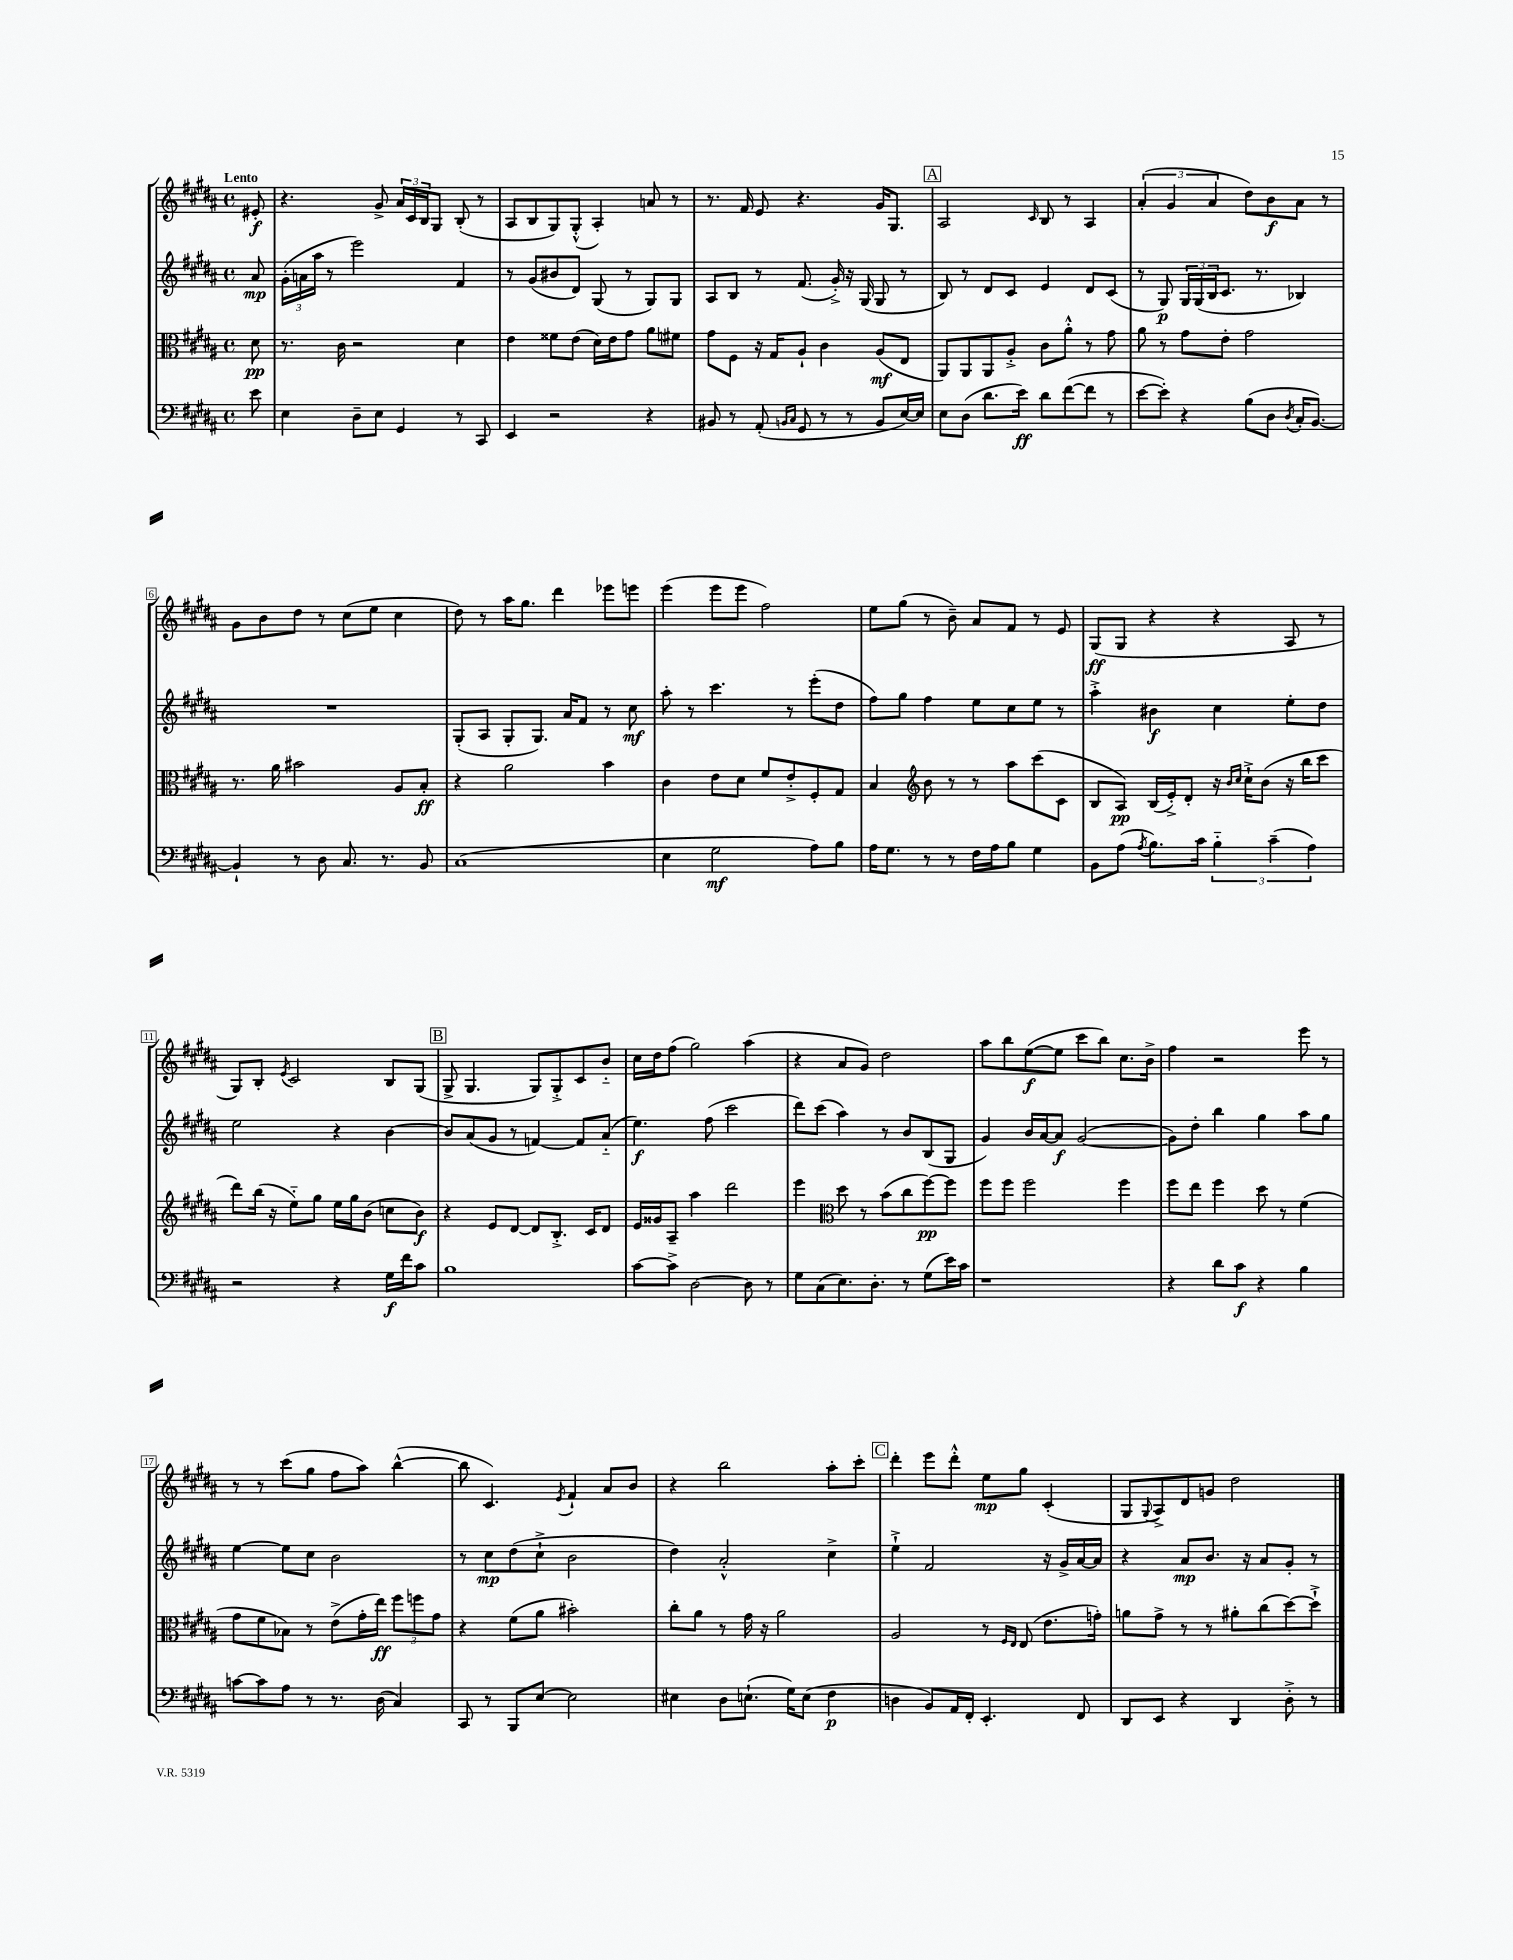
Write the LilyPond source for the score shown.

<<
\new StaffGroup <<
\new Staff = "s0" {
    \clef treble \key b \major \defaultTimeSignature \time 4/4 \partial 8 \tempo "Lento"
    eis'8-.\f |
    r4. gis'8-> \tuplet 3/2 { ais'16 cis'16 b16 } gis8 b8-.( r8 |
    ais8 b8 gis8) gis8-.-^( ais4-.) a'8 r8 |
    r8. fis'16 e'8 r4. gis'16 gis8. |
    \mark \markup { \box "A" } ais2 \grace { cis'16 } b8 r8 ais4 |
    \tuplet 3/2 { ais'4-.( gis'4 ais'4 } dis''8) b'8\f ais'8 r8 |
    gis'8 b'8 dis''8 r8 cis''8( e''8 cis''4 |
    dis''8) r8 ais''16 gis''8. dis'''4 ees'''8 e'''8 |
    e'''4( e'''8 e'''8 fis''2) |
    e''8 gis''8( r8 b'8--) ais'8 fis'8 r8 e'8 |
    gis8\ff( gis8 r4 r4 ais8 r8 |
    gis8) b8-. \acciaccatura { e'8 } cis'2 b8 gis8( |
    \mark \markup { \box "B" } gis8-> gis4. gis8) gis8-.-> cis'8 b'8-_ |
    cis''16 dis''16 fis''8( gis''2) ais''4( |
    r4 ais'8 gis'8) dis''2 |
    ais''8 b''8 e''8~\f( e''8 cis'''8 b''8) cis''8. b'16-> |
    fis''4 r2 e'''8 r8 |
    r8 r8 cis'''8( gis''8 fis''8 ais''8) b''4~-^( |
    b''8 cis'4.) \acciaccatura { e'8 } fis'4-! ais'8 b'8 |
    r4 b''2 ais''8-. cis'''8-. |
    \mark \markup { \box "C" } dis'''4-. e'''8 dis'''8-.-^ e''8\mp gis''8 cis'4-.( |
    gis8 \appoggiatura { gis8 } ais8->) dis'8 g'8 dis''2 \bar "|." |
}
\new Staff = "s1" {
    \clef treble \key b \major \defaultTimeSignature \time 4/4 \partial 8
    ais'8\mp |
    \tuplet 3/2 { gis'16-.( a'16 ais''16 } r8 e'''2) fis'4 |
    r8 gis'8( bis'8 dis'8) gis8( r8 gis8) gis8 |
    ais8 b8 r8 fis'8.( gis'16-.->) r16 gis16( gis8 r8 |
    \mark \markup { \box "A" } b8) r8 dis'8 cis'8 e'4 dis'8 cis'8( |
    r8 gis8\p) \tuplet 3/2 { gis16 gis16( b16 } cis'8. r8. bes4) |
    R1 |
    gis8-.( ais8 gis8-. gis8.) ais'16 fis'8 r8 cis''8\mf |
    ais''8-. r8 cis'''4. r8 e'''8-.( dis''8 |
    fis''8) gis''8 fis''4 e''8 cis''8 e''8 r8 |
    ais''4-.-> bis'4\f cis''4 e''8-. dis''8 |
    e''2 r4 b'4~ |
    \mark \markup { \box "B" } b'8 ais'8( gis'8 r8 f'4~) f'8 ais'8-_( |
    e''4.\f) fis''8( cis'''2 |
    dis'''8) cis'''8( ais''4) r8 b'8 b8( gis8 |
    gis'4) b'16 ais'16~ ais'8\f gis'2~( |
    gis'8) dis''8-. b''4 gis''4 ais''8 gis''8 |
    e''4~ e''8 cis''8 b'2 |
    r8 cis''8\mp dis''8( cis''8-!-> b'2 |
    dis''4) ais'2-.-^ cis''4-> |
    \mark \markup { \box "C" } e''4-!-> fis'2 r16 gis'16-> ais'16~ ais'16 |
    r4 ais'8\mp b'8. r16 ais'8 gis'8-. r8 \bar "|." |
}
\new Staff = "s2" {
    \clef alto \key b \major \defaultTimeSignature \time 4/4 \partial 8
    dis'8\pp |
    r8. cis'16 r2 dis'4 |
    e'4 fisis'8 e'8( dis'16) e'16 gis'8 ais'8 fis'8 |
    gis'8 fis8 r16 gis16 ais8-! cis'4 ais8\mf( e8 |
    \mark \markup { \box "A" } ais,8) ais,8 ais,8 ais8-.-> cis'8 ais'8-.-^ r8 gis'8 |
    ais'8 r8 gis'8 e'8-. gis'2 |
    r8. ais'16 bis'2 ais8 b8-.\ff |
    r4 ais'2 b'4 |
    cis'4 e'8 dis'8 fis'8 e'8-.-> fis8-. gis8 |
    b4 \clef treble b'8 r8 r8 ais''8 cis'''8( cis'8 |
    b8 ais8\pp) b16( e'16-.->) dis'8-. r16 \grace { b'16 cis''16 } cis''16-!-> b'8( r16 b''16 cis'''8 |
    dis'''8) b''16( r16 e''8-_) gis''8 e''16 gis''16 b'8( c''8 b'8\f) |
    \mark \markup { \box "B" } r4 e'8 dis'8~ dis'8 b8.-.-> cis'16 dis'8 |
    e'16 gisis'16 ais8-- ais''4 dis'''2 |
    e'''4 \clef alto dis''8 r8 b'8( cis''8 fis''8~\pp) fis''8 |
    fis''8 fis''8 fis''2 fis''4 |
    fis''8 e''8 fis''4 dis''8 r8 fis'4( |
    gis'8 fis'8 bes8) r8 e'8->( gis'16-. e''16\ff) \tuplet 3/2 { fis''8 f''8 gis'8 } |
    r4 fis'8( ais'8 bis'2-.) |
    cis''8-. ais'8 r8 gis'16 r16 ais'2 |
    \mark \markup { \box "C" } ais2 r8 \grace { fis16 e16 } e8( e'8. g'16-.) |
    a'8 gis'8-> r8 r8 ais'8-. cis''8( dis''8~) dis''8-!-> \bar "|." |
}
\new Staff = "s3" {
    \clef bass \key b \major \defaultTimeSignature \time 4/4 \partial 8
    e'8 |
    e4 dis8-- e8 gis,4 r8 cis,8 |
    e,4 r2 r4 |
    bis,8 r8 ais,8-.( \grace { b,16 cis16 } gis,8 r8 r8 b,8 e16~) e16 |
    \mark \markup { \box "A" } e8 dis8( dis'8. e'16\ff) dis'8 fis'8~( fis'8 r8 |
    e'8~ e'8-.) r4 b8( dis8 \acciaccatura { dis8 } cis16-. b,8.~) |
    b,4-! r8 dis8 cis8. r8. b,8 |
    cis1( |
    e4 gis2\mf ais8) b8 |
    ais16 gis8. r8 r8 fis16 ais16 b8 gis4 |
    b,8 ais8( \acciaccatura { ais8 } b8.) cis'16 \tuplet 3/2 { b4-_ cis'4--( ais4) } |
    r2 r4 gis16\f fis'16 cis'8 |
    \mark \markup { \box "B" } b1 |
    cis'8~ cis'8-> dis2~ dis8 r8 |
    gis8 cis8( e8.) dis8.-. r8 gis8( e'16) cis'16 |
    r1 |
    r4 dis'8 cis'8\f r4 b4 |
    c'8~ c'8 ais8 r8 r8. dis16( cis4) |
    cis,8 r8 b,,8 e8~ e2 |
    eis4 dis8 e8.-!( gis16) e8( fis4\p |
    \mark \markup { \box "C" } d4 b,8) ais,16 fis,16-. e,4.-. fis,8 |
    dis,8 e,8 r4 dis,4 dis8-.-> r8 \bar "|." |
}
>>
>>
\layout { \context { \Score \override BarNumber.stencil = #(make-stencil-boxer 0.1 0.3 ly:text-interface::print) } }
